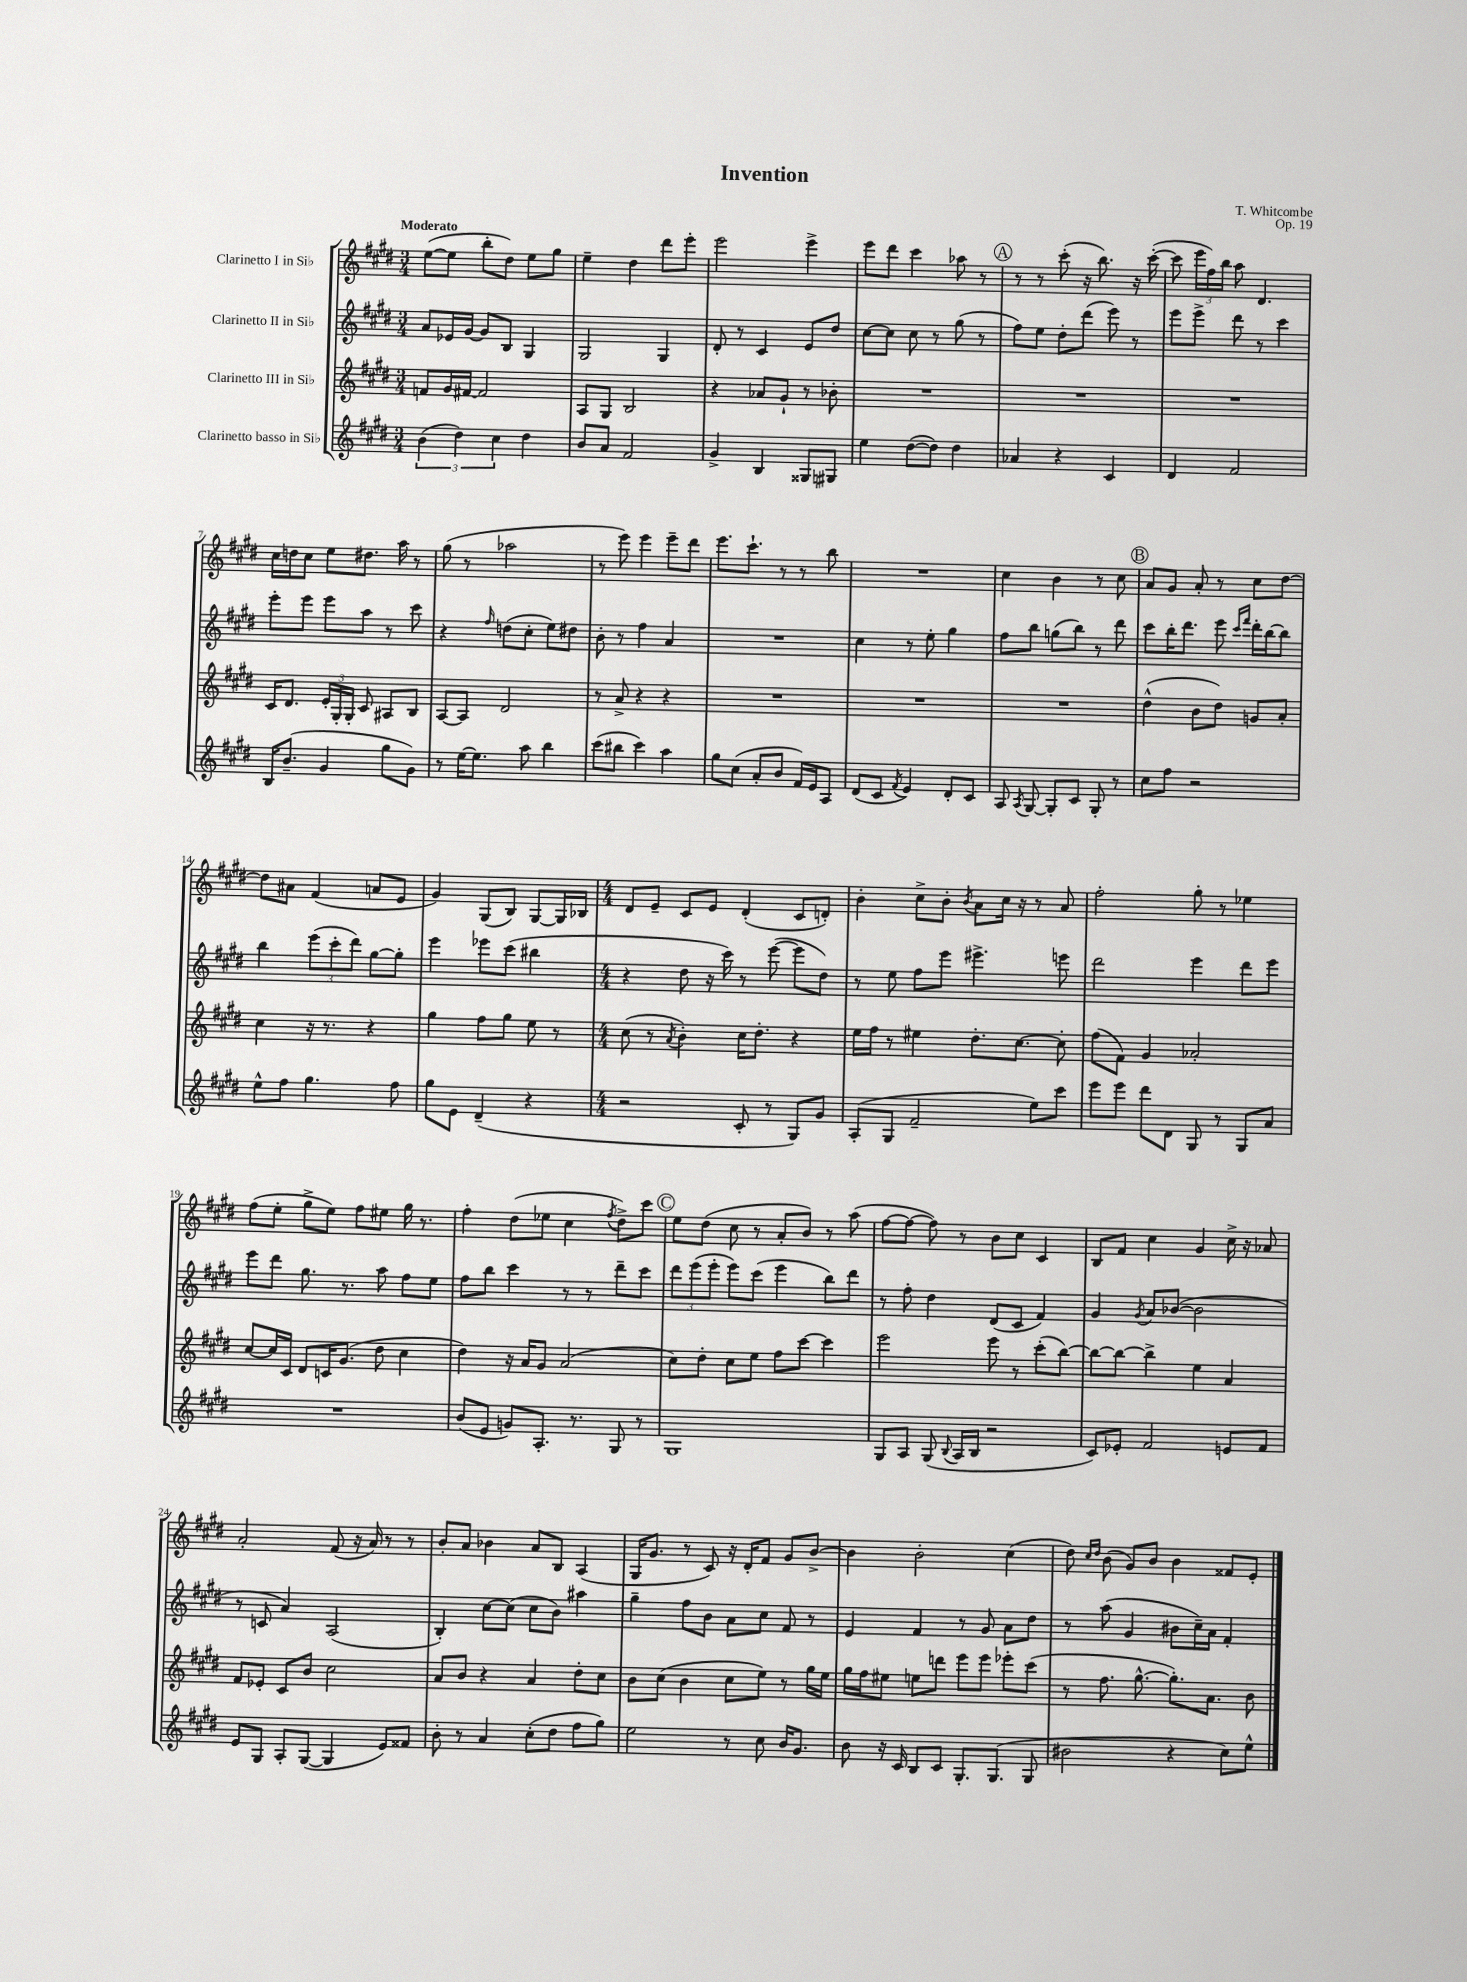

**kern	**kern	**kern	**kern
*part4	*part3	*part2	*part1
*staff4	*staff3	*staff2	*staff1
*I"Clarinetto basso in Si♭	*I"Clarinetto III in Si♭	*I"Clarinetto II in Si♭	*I"Clarinetto I in Si♭
*clefG2	*clefG2	*clefG2	*clefG2
*k[f#c#g#d#]	*k[f#c#g#d#]	*k[f#c#g#d#]	*k[f#c#g#d#]
*M3/4	*M3/4	*M3/4	*M3/4
=1	=1	=1	=1
!	!	!	!LO:TX:a:B:t=Moderato
(6b\	8fn/L	8a/L	([8ee\L
.	16g#/L	16e-X/L	8ee\J]
6dd#\)	.	.	.
.	[16f#X/JJ	[16g#/JJ	.
.	2f#/]	8g#/L]	8bb'\L
6cc#\	.	.	.
.	.	8B/J	8dd#\J)
4dd#\	.	4G#/	8ee\L
.	.	.	8gg#\J
=2	=2	=2	=2
8b/L	8A/L	2G#/	4ee~\
8a/J	8G#/J	.	.
2f#/	2B/	.	4dd#\
.	.	4G#/	8ddd#\L
.	.	.	8eee'\J
=3	=3	=3	=3
4g#^/	4r	8d#'/	2eee\
.	.	8r	.
4B/	8a-X/L	4c#/	.
.	8g#`/J	.	.
8G##X/L	8r	8e/L	4eee^\
8G#X/J	8b-X'\	8dd#/J	.
=4	=4	=4	=4
4ee\	2.r	[8cc#\L	8eee\L
.	.	8cc#\J]	8ddd#\J
([8dd#\L	.	8cc#\	4ccc#\
8dd#\J])	.	8r	.
4dd#\	.	(8gg#\	8aa-X\
.	.	8r	8r
!!LO:REH:place=s1:t=A
=5	=5	=5	=5
4a-X/	2.r	8ff#\L)	8r
.	.	8ee\J	8r
4r	.	8dd#'\L	(8ccc#'\
.	.	(8ddd#\J	16r
.	.	.	8.bb\)
4c#/	.	8eee\)	.
.	.	8r	16r
.	.	.	([16ccc#'\
=6	=6	=6	=6
4d#/	2.r	8eee\L	8ccc#\]
.	.	8eee^\J	24eee\LL
.	.	.	24ff#\)
.	.	.	24bb\JJ
2f#/	.	8ddd#\	8aa\
.	.	8r	4.d#/
.	.	4ccc#\	.
!!LO:LB:g=z
=7	=7	=7	=7
16B/KL	16c#/KL	8eee'\L	16cc#\LL
(8.b~/J	8.d#/J	.	16ddn\J
.	.	8eee\J	8cc#\J
4g#/	24e'/LL	8eee\L	8ee\L
.	24G#'/	.	.
.	24G#'/JJ	.	.
.	8c#/	8aa\J	8.dd#X\J
8gg#\L	8A#X/L	8r	.
.	.	.	16aa\
8g#\J)	8B/J	8ccc#\	8r
=8	=8	=8	=8
8r	[8A/L	4r	(8gg#\
[16ee\KL	8A/J]	.	8r
8.ee\J]	.	.	.
.	.	16qqff#/	.
.	2d#/	(8ddn\L	2aa-X\
8aa\	.	8cc#'\J	.
4bb\	.	8ee\L)	.
.	.	8dd#X\J	.
=9	=9	=9	=9
(8ccc#\L	8r	8b'\	8r
8bb#X\J	8a^/	8r	8eee\)
4ccc#\)	4r	4ff#\	4eee\
4aa\	4r	4a/	8eee~\L
.	.	.	8ddd#\J
=10	=10	=10	=10
8gg#\L	2.r	2.r	8.eee\L
(8cc#\J	.	.	.
.	.	.	8.ccc#`\J
8a'/L	.	.	.
8b/J	.	.	8r
16f#/LL)	.	.	8r
16e/J	.	.	.
8A/J	.	.	8bb\
=11	=11	=11	=11
(8d#/L	2.r	4cc#\	2.r
8c#/J	.	.	.
8qf#/	.	.	.
4e/)	.	8r	.
.	.	8ee'\	.
8d#'/L	.	4gg#\	.
8c#/J	.	.	.
=12	=12	=12	=12
8A/	2.r	8ff#\L	4cc#\
8qA/	.	.	.
[8G#/	.	8bb\J	.
8G#'/L]	.	(8ggn\L	4b\
8c#/J	.	8bb\J)	.
8G#'/	.	8r	8r
8r	.	8ddd#\	8cc#\
!!LO:REH:place=s1:t=B
=13	=13	=13	=13
8cc#\L	(4dd#^^\	8ccc#\L	8a/L
8ff#\J	.	16bb'\K	8g#/J
.	.	8.ddd#\J	.
2r	8b\L	.	8a'/
.	8dd#\J)	8eee\	8r
.	.	16qqccc#/LL	.
.	.	16qqfff#/JJ	.
.	8gn/L	16ddd#'\LL	8cc#\L
.	.	[16bb\J	.
.	8a'/J	8bb\J]	[8dd#\J
!!LO:LB:g=z
=14	=14	=14	=14
8ee^^\L	4cc#\	4bb\	8dd#\L]
8ff#\J	.	.	8a#X\J
4.gg#\	16r	(12eee\L	(4f#/
.	8.r	.	.
.	.	12ccc#'\	.
.	.	12ddd#\J)	.
.	4r	[8gg#\L	8an/L
8ff#\	.	8gg#'\J]	8e/J
=15	=15	=15	=15
8gg#\L	4gg#\	4eee\	4g#/)
8e\J	.	.	.
(4d#~/	8ff#\L	8eee-X\L	(8G#/L
.	8gg#\J	(8ccc#\J	8B/J)
4r	8ee\	4bb#X\	[8G#/L
.	8r	.	16G#/L]
.	.	.	16B-X/JJ
=16	=16	=16	=16
*M4/4	*M4/4	*M4/4	*M4/4
2r	(8cc#\	4r	8d#/L
.	8r	.	8e~/J
.	8qa/	.	.
.	4b'\)	8dd#\	8c#/L
.	.	16r	8e/J
.	.	16ccc#\)	.
8c#'/	16cc#\KL	8r	(4d#'/
.	8.dd#'\J	.	.
8r	.	([8eee\	.
8G#/L)	4r	8eee\L]	8c#/L
8g#/J	.	8dd#\J)	8dn'/J)
=17	=17	=17	=17
(8A'/L	16ee\LL	8r	4b'\
.	16ff#\JJ	.	.
8G#/J	8r	8ee\	.
2f#~/	4ee#X\	8ff#\L	8cc#^\L
.	.	8eee\J	8b'\J
.	.	.	8qb/
.	8.dd#'\L	4.eee#X^\	8a\L
.	.	.	16cc#\Jk
.	[8.cc#\J	.	16r
8ee\L)	.	.	8r
8ccc#\J	8cc#'\]	8eeen\	8a/
=18	=18	=18	=18
8eee\L	(8ff#\L	2ddd#\	2ff#'\
8eee\J	8f#\J)	.	.
8ddd#\L	4g#/	.	.
8d#\J	.	.	.
8G#/	2a-X'/	4eee\	8gg#'\
8r	.	.	8r
8G#/L	.	8ddd#\L	4ee-X\
8a/J	.	8eee\J	.
!!LO:LB:g=z
=19	=19	=19	=19
1r	[8cc#/L	8eee\L	(8ff#\L
.	16cc#/L]	8ddd#\J	8ee'\J
.	16c#/JJ	.	.
.	8d#/L	8.gg#\	8gg#^\L
.	16cn/K	.	8ee\J)
.	(8.g#/J	8.r	.
.	.	.	8ff#\L
.	8dd#\	8aa\	8ee#X\J
.	4cc#\	8ff#\L	16gg#\
.	.	.	8.r
.	.	8ee\J	.
=20	=20	=20	=20
(8b/L	4dd#\)	8ff#\L	4ff#'\
8e/J	.	8bb\J	.
8gn/L)	16r	4ccc#\	(8dd#\L
.	16a/KL	.	.
8.A'/J	8g#/J	.	8ee-X\J
.	(2a/	8r	4cc#\
8.r	.	.	.
.	.	8r	.
.	.	.	8qff#/
8G#/	.	8ddd#~\L	8dd#^\L)
8r	.	8ccc#\J	8ccc#\J
!!LO:REH:place=s1:t=C
=21	=21	=21	=21
1G#	8cc#\L)	12ddd#\L	8ee\L
.	.	(12eee\	.
.	8dd#'\J	.	(8dd#\J
.	.	12eee'\J	.
.	8cc#\L	8eee\L)	8cc#\
.	8ee\J	(8ccc#\J	8r
.	8ff#\L	4eee\	8a'/L
.	[8ccc#\J	.	8b/J)
.	4ccc#\]	8bb\L)	8r
.	.	8ddd#\J	(8aa\
=22	=22	=22	=22
8G#/L	2eee\	8r	[8ff#\L
8A/J	.	8ff#'\	8ff#\J_
(8G#/	.	4dd#\	8ff#\])
8qqB/	.	.	.
16A/LL	.	.	8r
16B/JJ	.	.	.
2r	8eee\	(8d#/L	8b\L
.	8r	8c#/J	8cc#\J
.	(8ccc#'\L	4f#/)	4c#/
.	[8bb\J)	.	.
=23	=23	=23	=23
8c#/L)	8bb\L_	4g#/	8B/L
8e-X'/J	8bb\J_	.	8f#/J
.	.	8qg#/	.
2f#/	4bb^\]	8a/L	4cc#\
.	.	([8b-X/J	.
.	4ee\	2b-\]	4g#/
8en/L	4a/	.	16cc#^\
.	.	.	16r
8f#/J	.	.	8a-X/
!!LO:LB:g=z
=24	=24	=24	=24
8e/L	8f#/L	8r	2a'/
8G#/J	8e-X'/J	8cn/	.
8A'/L	8c#/L	4a/)	.
([8G#/J	8b/J	.	.
4G#/]	2cc#\	(2A/	(8f#/
.	.	.	16r
.	.	.	16a/)
8e/L)	.	.	8r
8f##X/J	.	.	8r
=25	=25	=25	=25
8b'\	8a/L	4B'/)	8b'/L
8r	8b/J	.	8a/J
4a/	4r	[8cc#\L	4b-X\
.	.	(8cc#\J]	.
(8cc#'\L	4a/	8cc#\L	8a/L
8dd#\J	.	8b\J)	8B/J
8ff#\L	8dd#'\L	4aa#X\	(4A/
8gg#\J)	8cc#\J	.	.
=26	=26	=26	=26
2ee\	8b\L	4gg#~\	16G#/KL
.	.	.	8.g#/J
.	(8cc#\J	.	.
.	4b\	8ff#\L	8r
.	.	8b\J	8c#/)
8r	8cc#\L	8a\L	16r
.	.	.	16d#'/KL
8cc#\	8ee\J)	8cc#\J	8f#/J
16b/KL	8r	8f#/	8g#/L
8.g#/J	.	.	.
.	16gg#\LL	8r	[8b^/J
.	16ee\JJ	.	.
=27	=27	=27	=27
8b\	16gg#\LL	4e/	4b\]
.	16ff#\J	.	.
16r	8ee#X\J	.	.
16c#/	.	.	.
8B/L	8een\L	4f#/	2b'\
8c#/J	8dddn\J	.	.
8.G#'/L	8eee\L	8r	.
.	8eee\J	8g#/	.
(8.G#/J	.	.	.
.	8eee-X'\L	8a\L	(4cc#\
8G#/	(8ccc#\J	8dd#\J	.
=28	=28	=28	=28
2b#X\	8r	8r	8dd#\)
.	.	.	16qqcc#/LL
.	.	.	16qqdd#/JJ
.	8.ff#\	(8aa\	(8b\
.	.	4g#/	8g#/L)
.	[8.gg#^^\	.	.
.	.	.	8b/J
4r	8.gg#'\L])	8b#X\L	4b\
.	.	16cc#~\L)	.
.	8.a\J	16a\JJ	.
8cc#\L)	.	4f#'/	8f##X/L
8ee^^\J	8b\	.	8e'/J
==	==	==	==
*-	*-	*-	*-
